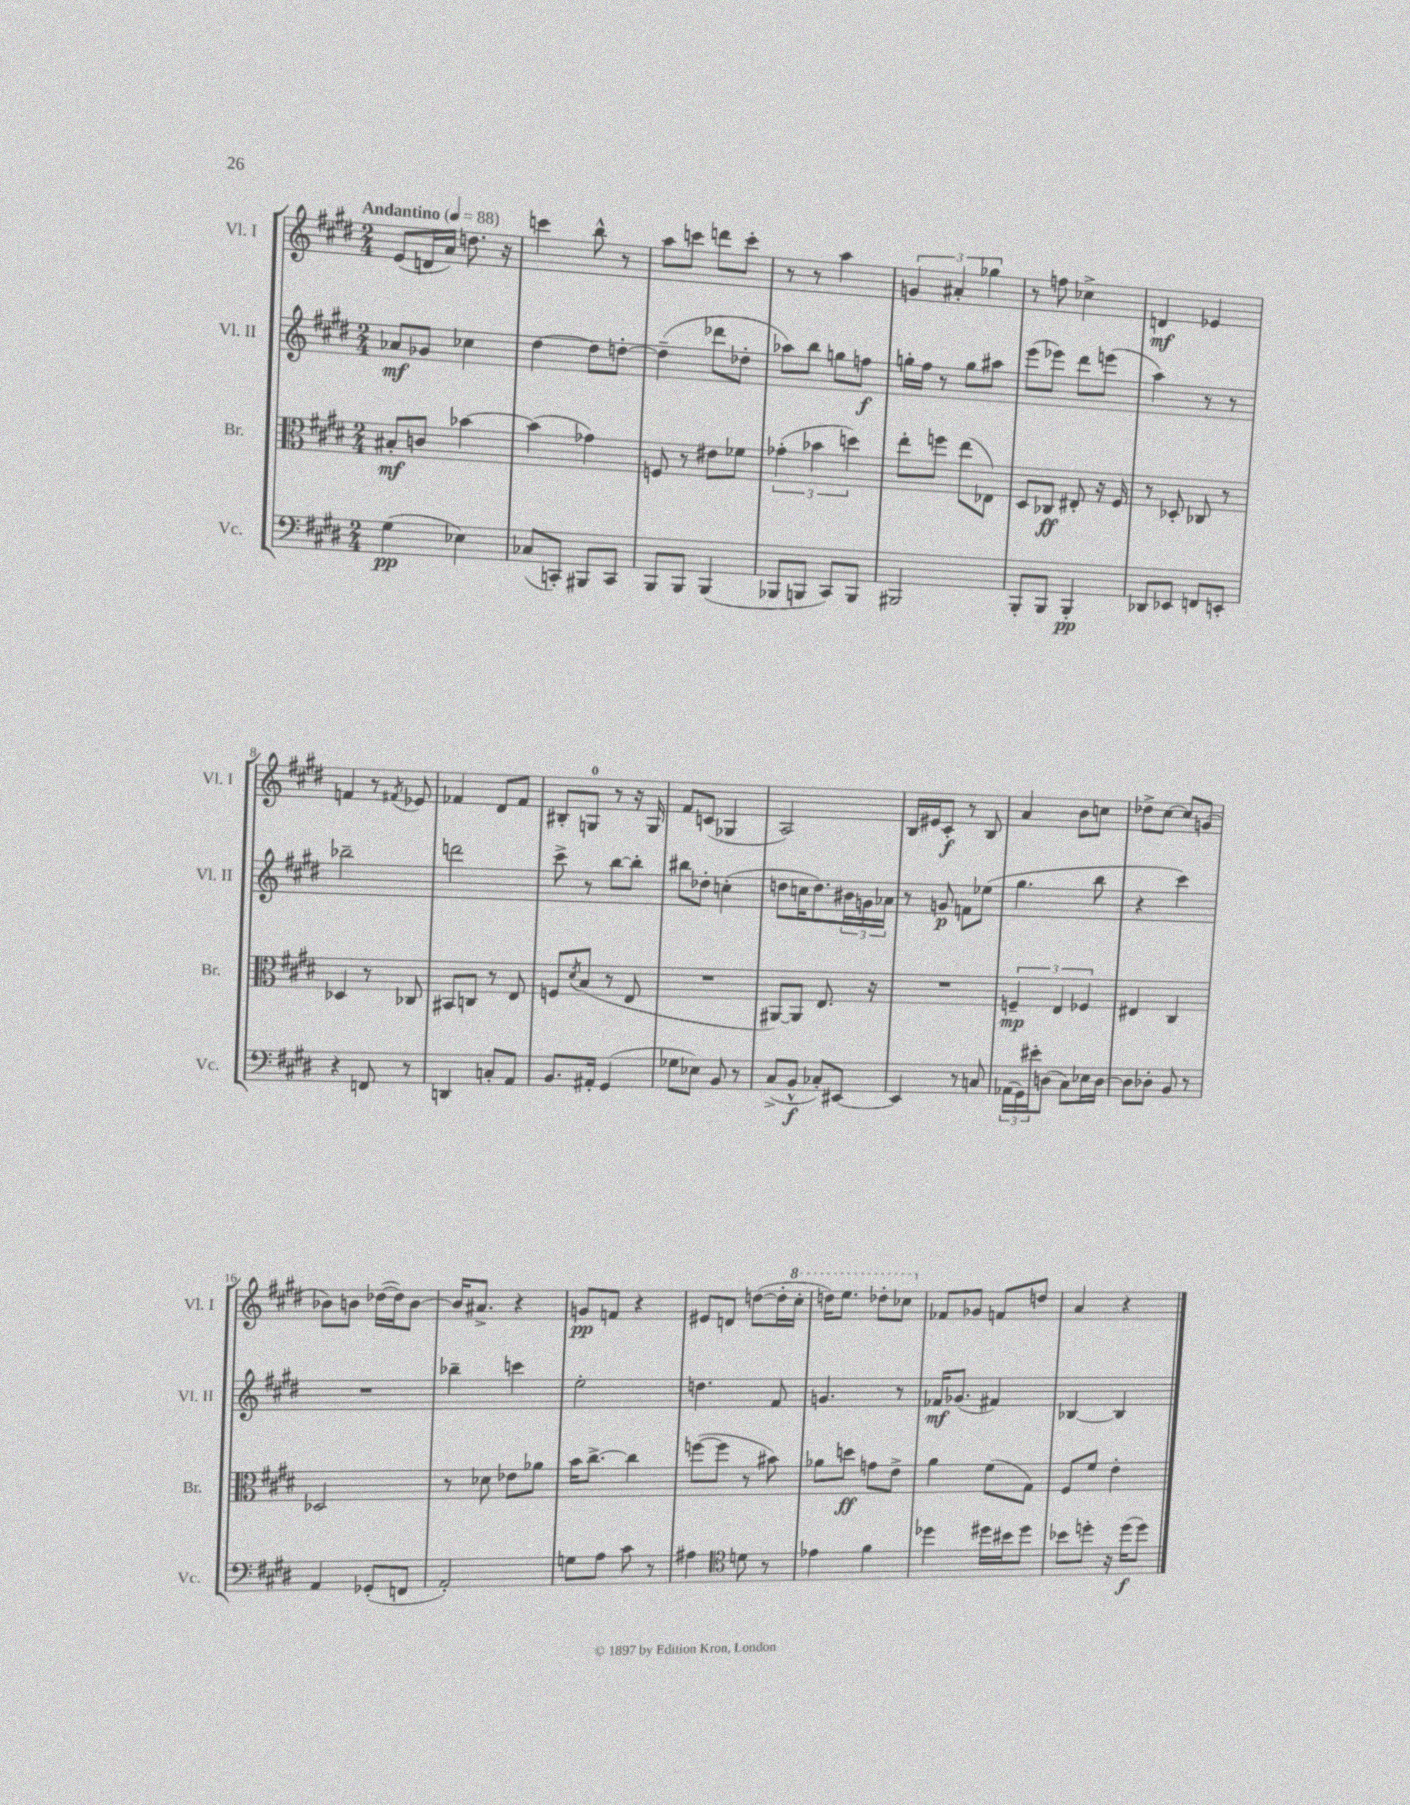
<<
\new StaffGroup <<
\new Staff = "s0" \with { instrumentName = "Vl. I" shortInstrumentName = "Vl. I" } {
    \clef treble \key e \major \numericTimeSignature \time 2/4 \tempo "Andantino" 4 = 88
    e'8( d'16 a'16) d''8. r16 |
    c'''4 b''8-^ r8 |
    a''8 c'''8 d'''8 c'''8-. |
    r8 r8 a''4 |
    \tuplet 3/2 { g'4 ais'4-. ges''4 } |
    r8 f''8 ces''4-> |
    d'4\mf ees'4 |
    f'4 r8 \acciaccatura { fis'8 } ees'8 |
    fes'4 dis'8 fes'8 |
    bis8-. g8-0 r8 r16 g16 |
    fis'8 c'8( ges4 |
    a2) |
    b16 eis'16 cis'8-.\f r8 b8 |
    a'4 b'8 c''8 |
    des''8-> cis''8~ cis''8 g'8( |
    bes'8) b'8 des''16~( des''16) b'8~ |
    b'16 ais'8.-> r4 |
    g'8\pp f'8 r4 |
    eis'8 d'8 d''8~( d''16-. \ottava #1 cis'''16-. |
    d'''16) e'''8. des'''8-. ces'''8 \ottava #0 |
    fes'8 ges'8 f'8 d''8 |
    a'4 r4 \bar "|." |
}
\new Staff = "s1" \with { instrumentName = "Vl. II" shortInstrumentName = "Vl. II" } {
    \clef treble \key e \major \numericTimeSignature \time 2/4
    aes'8\mf ges'8 ces''4 |
    dis''4~ dis''8 d''8~-. |
    d''4--( des'''8 des''8-. |
    aes''8) b''8 g''8 f''8\f |
    g''16-. fis''16 r8 g''8 ais''8 |
    e'''8( ees'''8) dis'''8 e'''8( |
    a''4) r8 r8 |
    bes''2-- |
    d'''2 |
    cis'''8-> r8 b''8~ b''8-. |
    bis''8 des''8-. c''4-.( |
    d''8 c''16 d''8.) \tuplet 3/2 { bis'16 g'16 aes'16 } |
    r8 g'8\p f'8 ees''8( |
    gis''4. b''8 |
    r4 cis'''4) |
    R2 |
    bes''4-- c'''4 |
    e''2-. |
    d''4. fis'8 |
    g'4. r8 |
    fes'16\mf ges'8.( fis'4) |
    bes4~ bes4 \bar "|." |
}
\new Staff = "s2" \with { instrumentName = "Br." shortInstrumentName = "Br." } {
    \clef alto \key e \major \numericTimeSignature \time 2/4
    bis8-.\mf c'8 bes'4~ |
    bes'4( ges'4) |
    f8 r8 eis'8 fes'8 |
    \tuplet 3/2 { ges'4-.( bes'4 d''4) } |
    e''8-. f''8 e''8( ees8) |
    dis8 ces8\ff eis8-. r16 fis16 |
    r8 des8-. ces8 r8 |
    des4 r8 ces8 |
    bis,8 c8 r8 e8 |
    f8 \acciaccatura { dis'8 } b8( r8 e8 |
    R2 |
    ais,8~) ais,8 e8. r16 |
    R2 |
    \tuplet 3/2 { f4--\mp e4 fes4 } |
    eis4 cis4 |
    des2 |
    r8 des'8 ees'8 aes'8 |
    b'16 cis''8.~-> cis''4 |
    f''8~( f''8 r8 bis'8) |
    aes'8 d''8\ff g'8 e'8-> |
    a'4 fis'8( gis8) |
    fis8 fis'8 e'4-. \bar "|." |
}
\new Staff = "s3" \with { instrumentName = "Vc." shortInstrumentName = "Vc." } {
    \clef bass \key e \major \numericTimeSignature \time 2/4
    gis4\pp( ees4) |
    ces8( c,8-.) bis,,8 c,8 |
    b,,8 b,,8 b,,4( |
    bes,,8 b,,8 cis,8) b,,8 |
    bis,,2 |
    b,,8-. b,,8 b,,4-.\pp |
    des,8 ees,8 f,8 e,8-. |
    r4 f,8 r8 |
    d,4 c8-. a,8 |
    b,8. ais,16-. gis,4( |
    ges8 ees8) b,8 r8 |
    cis8->( b,8-^\f ces8-.) eis,8~ |
    eis,4 r8 c8 |
    \tuplet 3/2 { aes,16( gis,16) eis'16-. } d8( cis8) ees16 d16~ |
    d8 des8-. b,8 r8 |
    a,4 ges,8-.( f,8 |
    a,2-.) |
    g8 a8 cis'8 r8 |
    ais4 \clef tenor d'8 r8 |
    ees'4 fis'4 |
    des''4 dis''16 bis'16 dis''8 |
    bes'8 d''8-. r16 d''16\f( d''8) \bar "|." |
}
>>
>>
